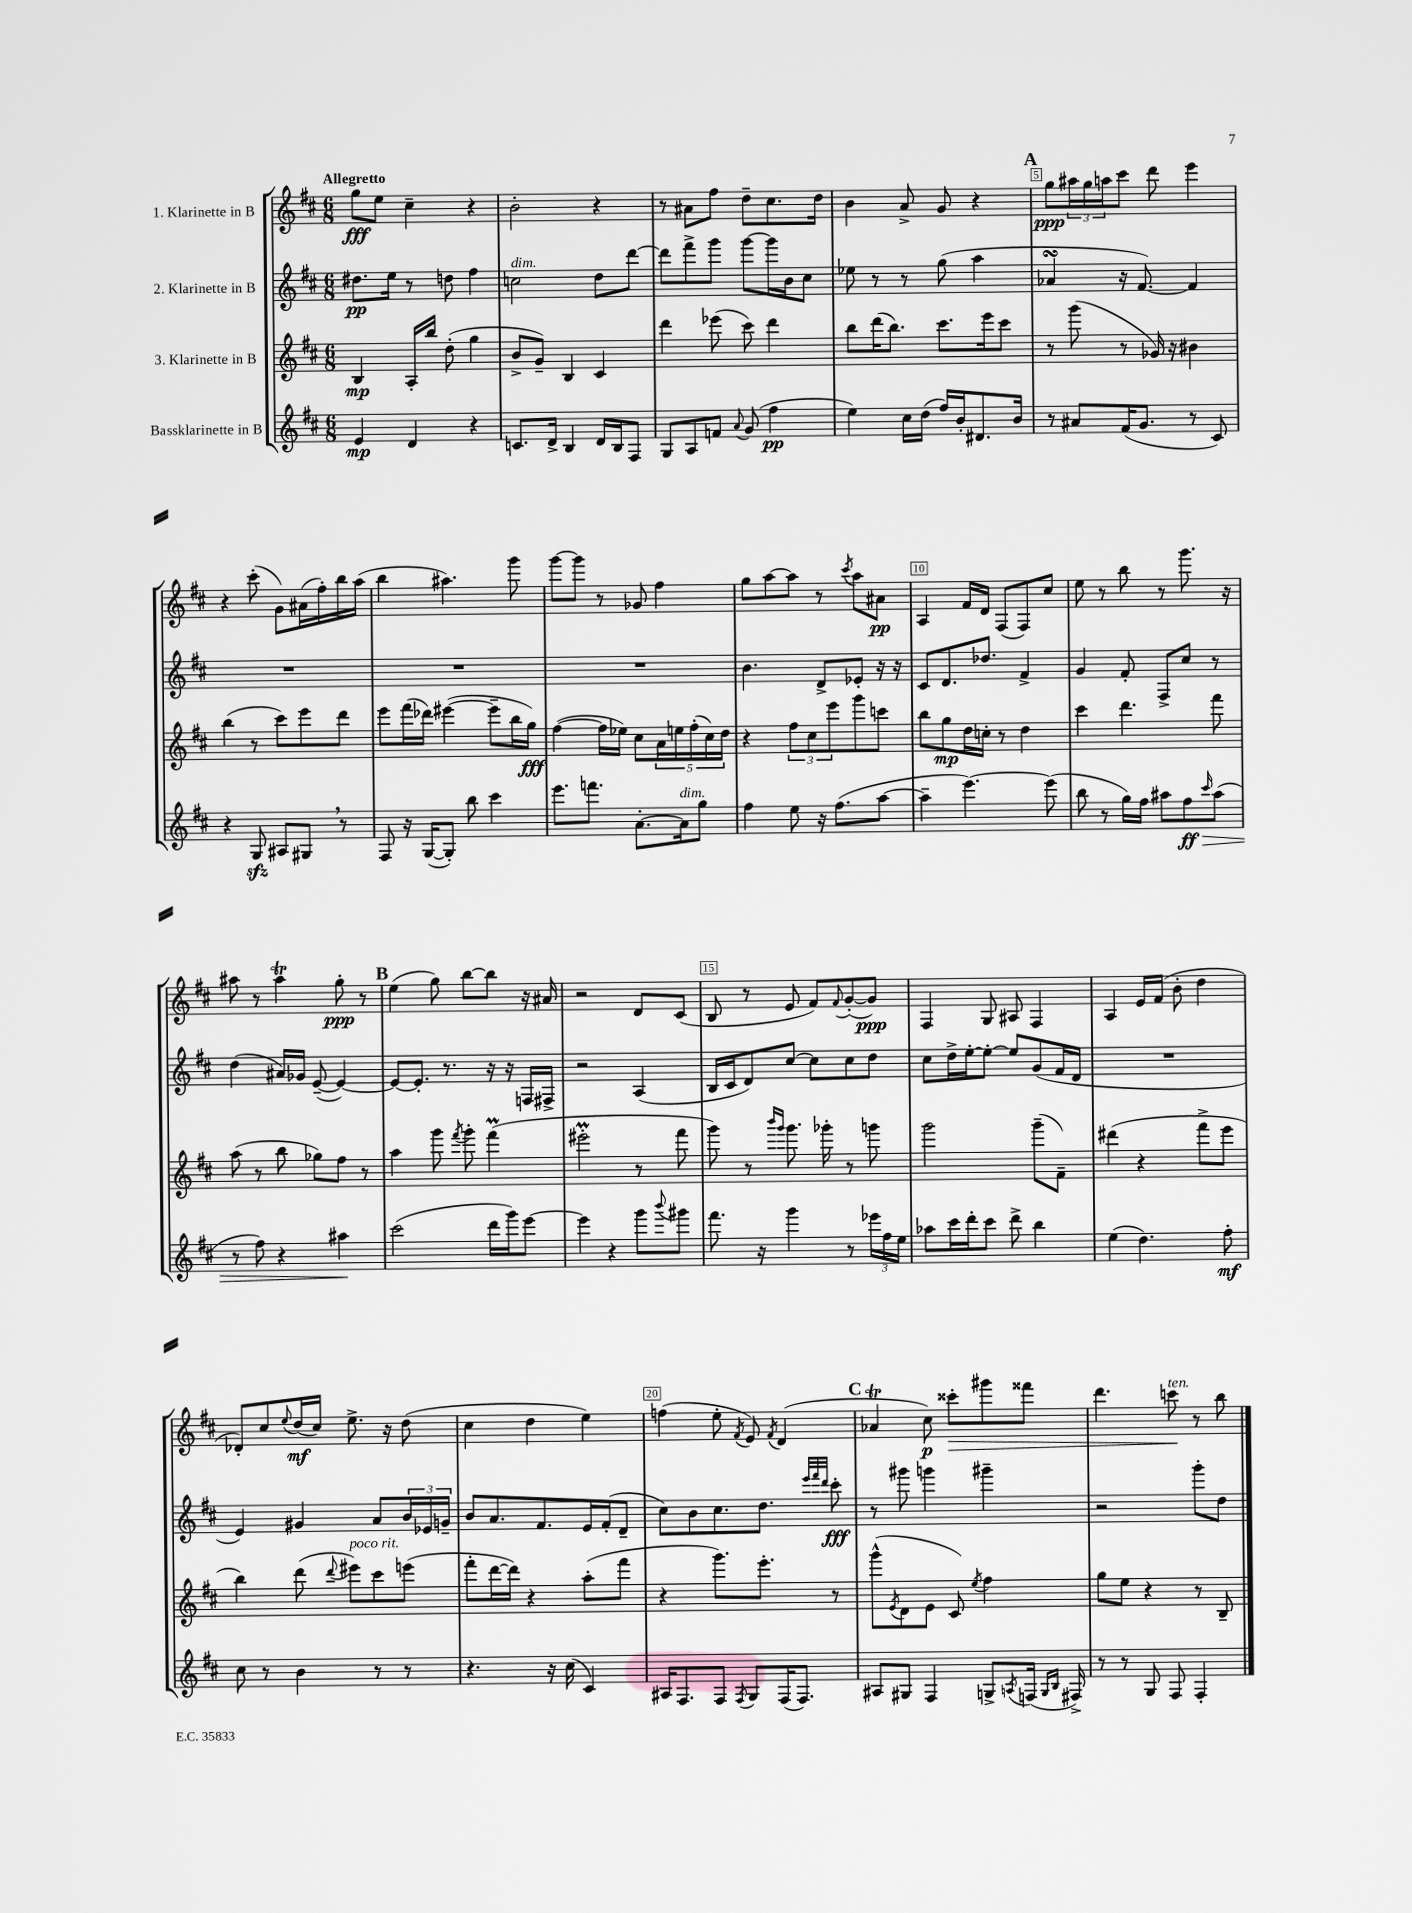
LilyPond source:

<<
\new StaffGroup <<
\new Staff = "s0" \with { instrumentName = "1. Klarinette in B" } {
    \clef treble \key d \major \numericTimeSignature \time 6/8 \tempo "Allegretto"
    g''8\fff e''8 cis''4-- r4 |
    b'2-. r4 |
    r8 ais'8 fis''8 d''8-- cis''8. d''16 |
    b'4 a'8-> g'8 r4 |
    \mark \markup { \bold "A" } g''8\ppp \tuplet 3/2 { ais''16 g''16 a''16 } cis'''8 d'''8 e'''4 |
    r4 cis'''8-.( g'8) ais'16( fis''16-.) b''16 a''16( |
    b''4 ais''4.) g'''8 |
    g'''8~ g'''8 r8 ges'8 fis''4 |
    g''8 a''8~ a''8 r8 \acciaccatura { cis'''8 } a''8 ais'8\pp |
    a4 fis'16 d'16 fis8( fis8) cis''8 |
    e''8 r8 b''8 r8 g'''8. r16 |
    ais''8 r8 ais''4\trill g''8-.\ppp r8 |
    \mark \markup { \bold "B" } e''4( g''8) b''8~ b''8 r16 ais'16 |
    r2 d'8 cis'8( |
    b8 r8 e'8 fis'8) \appoggiatura { fis'8 } g'8~-.( g'8\ppp) |
    fis4 g8 ais8 fis4 |
    a4 e'16 fis'16( b'8-. d''4 |
    des'8-.) cis''8 \appoggiatura { e''8 } d''16\mf( cis''16) e''8.-> r16 d''8( |
    cis''4 d''4 e''4) |
    f''4( e''8-. \acciaccatura { fis'8 } e'8) \acciaccatura { fis'8 } d'4( |
    \mark \markup { \bold "C" } aes'4\trill cis''8\p) cisis'''8-.\> gis'''8 fisis'''8 |
    d'''4. c'''8\!^\markup { \italic "ten." } r8 b''8 \bar "|." |
}
\new Staff = "s1" \with { instrumentName = "2. Klarinette in B" } {
    \clef treble \key d \major \numericTimeSignature \time 6/8
    dis''8.\pp e''16 r8 d''8 fis''4 |
    c''2^\markup { \italic "dim." } d''8 d'''8~ |
    d'''8 fis'''8-> g'''8 g'''8~ g'''16 b'16 cis''8 |
    ees''8 r8 r8 g''8( a''4 |
    \mark \markup { \bold "A" } aes'4\turn r16 fis'8.~) fis'4 |
    R2. |
    R2. |
    R2. |
    b'4. d'8-> ees'8-. r16 r16 |
    cis'8 d'8. des''8. fis'4-> |
    g'4 fis'8-. fis8-> cis''8 r8 |
    d''4( ais'16) ges'16 e'8~--( e'4~) |
    \mark \markup { \bold "B" } e'8~ e'8.-. r8. r16 r16 f16 fis16-> |
    r2 a4( |
    b16 cis'16 d'8) cis''8~ cis''8 cis''8 d''8 |
    cis''8 d''16-> e''16~-. e''8~-. e''8 g'8( fis'16 d'16 |
    R2. |
    e'4) gis'4 a'8 \tuplet 3/2 { b'16 ees'16 g'16-- } |
    b'8 a'8. fis'8. e'16 fis'16-.( d'8-- |
    cis''8) b'8 cis''8. d''8. \grace { e'''32 fis'''32 d'''32 } cis'''8-.\fff |
    \mark \markup { \bold "C" } r8 gis'''8 g'''4 gis'''4-- |
    r2 g'''8-. d''8 \bar "|." |
}
\new Staff = "s2" \with { instrumentName = "3. Klarinette in B" } {
    \clef treble \key d \major \numericTimeSignature \time 6/8
    b4\mp a16-. b''16 d''8-.( g''4 |
    b'8-> g'8--) b4 cis'4 |
    d'''4 ees'''8( cis'''8) d'''4 |
    b''8 d'''16( b''8.) cis'''8. e'''16 cis'''8 |
    \mark \markup { \bold "A" } r8 g'''8( r8 ges'16) r16 bis'4 |
    b''4( r8 cis'''8) e'''8 d'''8 |
    e'''8 fis'''16( des'''16) eis'''4~( eis'''8-- b''16 g''16\fff) |
    fis''4~( fis''16 ees''16) cis''8 \tuplet 5/4 { a'16 e''16 fis''16-.( cis''16) d''16 } |
    r4 \tuplet 3/2 { fis''8 cis''8 e'''8 } g'''8 c'''8 |
    b''8 g''8\mp d''16 c''16-. r8 d''4 |
    cis'''4 d'''4. fis'''8 |
    a''8( r8 b''8 ges''8) fis''8 r8 |
    \mark \markup { \bold "B" } a''4 g'''8 \acciaccatura { fis'''8 } g'''8-. fis'''4\prall( |
    eis'''2-.\prall r8 fis'''8 |
    g'''8) r8 \grace { b'''16 g'''16 } g'''8. ges'''16-. r8 g'''8 |
    g'''2 g'''8--( fis'8--) |
    dis'''4( r4 fis'''8-> e'''8 |
    b''4) d'''8( \appoggiatura { d'''8 } eis'''8^\markup { \italic "poco rit." }) cis'''8 e'''8( |
    fis'''8-. d'''16~ d'''16) r4 a''8-.( fis'''8 |
    r4 g'''8.) e'''8.-. r8 |
    \mark \markup { \bold "C" } g'''8-^( \acciaccatura { e'8 } d'8 e'8 cis'8) \acciaccatura { e''8 } fis''4 |
    g''8 e''8 r4 r8 b8-- \bar "|." |
}
\new Staff = "s3" \with { instrumentName = "Bassklarinette in B" } {
    \clef treble \key d \major \numericTimeSignature \time 6/8
    e'4\mp d'4 r4 |
    c'8. d'16-> b4 d'16 b16 fis8 |
    g8 a8 f'8 \appoggiatura { a'8 } g'8( fis''4\pp |
    e''4) cis''16 d''16( fis''16) b'16-. dis'8. b'16 |
    \mark \markup { \bold "A" } r8 ais'8 fis'16( g'8. r8 cis'8) |
    r4 g8\sfz ais8 gis8 \breathe r8 |
    fis8 r16 g16~( g8-.) b''8 cis'''4 |
    e'''8. f'''8. a'8.~-. a'16^\markup { \italic "dim." } g''8 |
    fis''4 e''8 r16 fis''8.( a''8~ |
    a''4-- e'''4.~) e'''8( |
    b''8 r8 g''16) fis''16 ais''8 fis''8\ff\> \grace { cis'''16 } ais''8( |
    r8 fis''8) r4 ais''4\! |
    \mark \markup { \bold "B" } cis'''2( d'''16 g'''16) e'''8~ |
    e'''4 r4 g'''8 \appoggiatura { b'''8 } gis'''8 |
    fis'''8. r16 g'''4 r8 \tuplet 3/2 { ees'''16 fis''16 e''16 } |
    aes''8 cis'''16 d'''16-. cis'''8 d'''8-> b''4 |
    e''4( d''4.) fis''8-.\mf |
    cis''8 r8 b'4 r8 r8 |
    r4. r16 cis''16( cis'4) |
    ais16 fis8. fis8 \acciaccatura { fis8 } g8 fis16( fis8.) |
    \mark \markup { \bold "C" } ais8 gis8 fis4 g8-> \acciaccatura { a8 } f16( \grace { g16 b16 } fis16->) |
    r8 r8 g8 fis8 fis4-. \bar "|." |
}
>>
>>
\layout { \context { \Score \override BarNumber.break-visibility = ##(#f #t #t) barNumberVisibility = #(every-nth-bar-number-visible 5) \override BarNumber.stencil = #(make-stencil-boxer 0.1 0.3 ly:text-interface::print) } }
